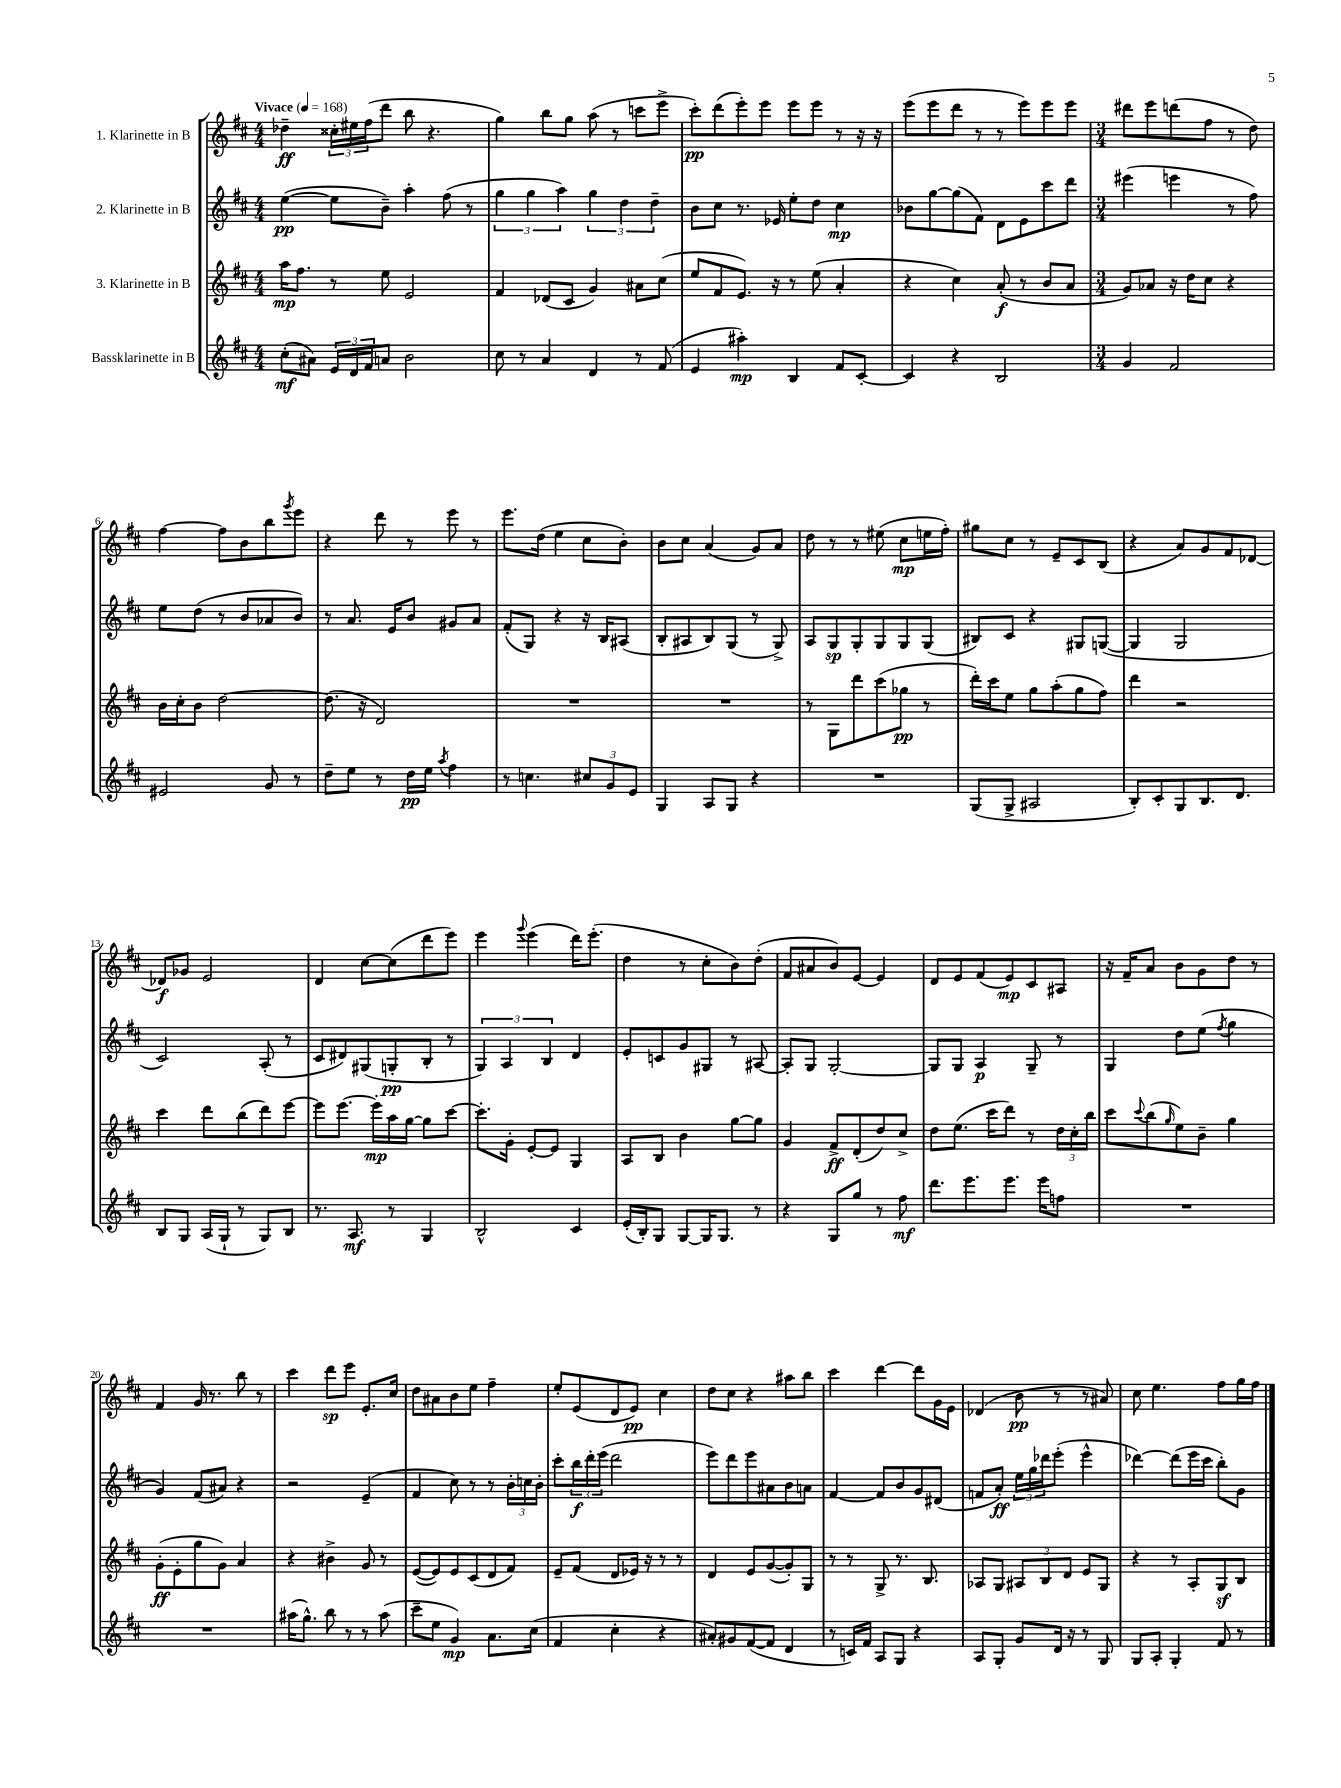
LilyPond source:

<<
\new StaffGroup <<
\new Staff = "s0" \with { instrumentName = "1. Klarinette in B" } {
    \clef treble \key d \major \numericTimeSignature \time 4/4 \tempo "Vivace" 4 = 168
    des''4--\ff \tuplet 3/2 { cisis''16-. eis''16 fis''16( } d'''8 b''8 r4. |
    g''4) b''8 g''8 a''8( r8 c'''8 e'''8-> |
    cis'''8-.\pp) d'''8( e'''8-.) e'''8 e'''8 e'''8 r8 r16 r16 |
    e'''8( e'''8 d'''8 r8 r8 e'''8) e'''8 e'''8 |
    \numericTimeSignature \time 3/4 dis'''8 e'''8 d'''8( fis''8 r8 d''8) |
    fis''4~ fis''8 b'8 b''8 \acciaccatura { g'''8 } e'''8 |
    r4 d'''8 r8 e'''8 r8 |
    e'''8. d''16( e''4 cis''8 b'8-.) |
    b'8 cis''8 a'4( g'8) a'8 |
    d''8 r8 r8 eis''8( cis''8\mp e''16 fis''16-.) |
    gis''8 cis''8 r8 e'8-- cis'8 b8( |
    r4 a'8) g'8 fis'8 des'8~ |
    des'8\f ges'8 e'2 |
    d'4 cis''8~ cis''8( d'''8 e'''8) |
    e'''4 \appoggiatura { g'''8 } e'''4( d'''16) e'''8.-.( |
    d''4 r8 cis''8-. b'8) d''8-.( |
    fis'8 ais'8 b'8) e'8~ e'4 |
    d'8 e'8 fis'8( e'8\mp) cis'8 ais8 |
    r16 fis'16-- a'8 b'8 g'8 d''8 r8 |
    fis'4 g'16 r8. b''8 r8 |
    cis'''4 d'''8\sp e'''8 e'8.-. cis''16 |
    d''8 ais'8 b'8 e''8 fis''4-- |
    e''8-. e'8( d'8 e'8\pp) cis''4 |
    d''8 cis''8 r4 ais''8 b''8 |
    cis'''4 d'''4~ d'''8 g'16 e'16 |
    des'4( b'8\pp r8 r8 ais'8) |
    cis''8 e''4. fis''8 g''16 fis''16 \bar "|." |
}
\new Staff = "s1" \with { instrumentName = "2. Klarinette in B" } {
    \clef treble \key d \major \numericTimeSignature \time 4/4
    e''4~\pp( e''8 b'8--) a''4-. fis''8( r8 |
    \tuplet 3/2 { g''4 g''4 a''4) } \tuplet 3/2 { g''4 d''4 d''4-- } |
    b'8 cis''8 r8. ees'16 e''8-. d''8 cis''4\mp |
    bes'8 g''8~ g''8( fis'8) d'8 e'8 cis'''8 d'''8 |
    \numericTimeSignature \time 3/4 eis'''4( e'''4 r8 fis''8) |
    e''8 d''8( r8 b'8 aes'8 b'8) |
    r8 a'8. e'16 b'8 gis'8 a'8 |
    fis'8-.( g8) r4 r16 b16 ais8( |
    b8-. ais8 b8) g8( r8 g8->) |
    a8 g8\sp g8-. g8 g8 g8( |
    bis8) cis'8 r4 gis8 g8~( |
    g4 g2 |
    cis'2) a8-.( r8 |
    cis'8 dis'8) gis8( g8-.\pp b8-. r8 |
    \tuplet 3/2 { g4) a4 b4 } d'4 |
    e'8-. c'8 g'8 gis8 r8 ais8~ |
    ais8-. g8 g2~-. |
    g8 g8 a4\p g8-- r8 |
    g4 d''8 e''8( \acciaccatura { fis''8 } g''4 |
    g'4) fis'8( ais'8) r4 |
    r2 e'4--( |
    fis'4 cis''8) r8 r8 \tuplet 3/2 { b'16-. c''16 b'16-. } |
    cis'''8-. \tuplet 3/2 { b''16\f d'''16-. e'''16( } d'''2 |
    e'''8) d'''8 e'''8 ais'8 b'8 a'8 |
    fis'4~ fis'8 b'8 g'8 dis'8( |
    f'8 a'8-.\ff) \tuplet 3/2 { e''16 g''16 des'''16 } e'''8-.( e'''4-^ |
    des'''4~) des'''8( e'''16 cis'''16 b''8-.) g'8 \bar "|." |
}
\new Staff = "s2" \with { instrumentName = "3. Klarinette in B" } {
    \clef treble \key d \major \numericTimeSignature \time 4/4
    a''16\mp fis''8. r8 e''8 e'2 |
    fis'4 des'8( cis'8 g'4) ais'8 cis''8( |
    e''8 fis'8 e'8.) r16 r8 e''8( a'4-. |
    r4 cis''4) a'8-.\f( r8 b'8 a'8 |
    \numericTimeSignature \time 3/4 g'8) aes'8 r16 d''16 cis''8 r4 |
    b'16 cis''16-. b'8 d''2~ |
    d''8.( r16 d'2) |
    R2. |
    R2. |
    r8 g8 d'''8 cis'''8( ges''8\pp r8 |
    d'''16-.) cis'''16 e''8 g''8 a''8-.( g''8 fis''8) |
    d'''4 r2 |
    cis'''4 d'''8 b''8( d'''8) e'''8~ |
    e'''8 e'''8.~ e'''16-.\mp a''16 g''16~ g''8 cis'''8~ |
    cis'''8.-. g'16-. e'8~-. e'8 g4 |
    a8 b8 b'4 g''8~ g''8 |
    g'4 fis'8->\ff d'8-.( d''8) cis''8-> |
    d''8 e''8.( cis'''16 d'''8) r8 \tuplet 3/2 { d''16 cis''16-. b''16 } |
    cis'''8 \appoggiatura { cis'''8 } b''8( \grace { g''16 } e''8) b'8-- g''4 |
    g'8-.\ff( e'8-. g''8 g'8) a'4 |
    r4 bis'4-> g'8 r8 |
    e'8~( e'8) e'8 cis'8( d'8 fis'8) |
    e'8-- fis'8( d'8 ees'16) r16 r8 r8 |
    d'4 e'8 g'8~( g'8-.) g8 |
    r8 r8 g8-> r8. b8. |
    aes8 g8 \tuplet 3/2 { ais8 b8 d'8 } e'8 g8 |
    r4 r8 a8-. g8\sf b8 \bar "|." |
}
\new Staff = "s3" \with { instrumentName = "Bassklarinette in B" } {
    \clef treble \key d \major \numericTimeSignature \time 4/4
    cis''8-.\mf( ais'8) \tuplet 3/2 { e'16 d'16 fis'16 } a'8 b'2 |
    cis''8 r8 a'4 d'4 r8 fis'8( |
    e'4 ais''4-.\mp) b4 fis'8 cis'8~-. |
    cis'4 r4 b2 |
    \numericTimeSignature \time 3/4 g'4 fis'2 |
    eis'2 g'8 r8 |
    d''8-- e''8 r8 d''16\pp e''16 \acciaccatura { a''8 } fis''4 |
    r8 c''4. \tuplet 3/2 { cis''8 g'8 e'8 } |
    g4 a8 g8 r4 |
    R2. |
    g8( g8-> ais2 |
    b8-.) cis'8-. g8 b8. d'8. |
    b8 g8 a16( g16-! r8 g8) b8 |
    r8. a8.\mf r8 g4 |
    b2-^ cis'4 |
    e'16-.( b16-.) g8 g8~ g16 g8. r8 |
    r4 g8 g''8 r8 fis''8\mf |
    d'''8. e'''8. e'''8. e'''16 f''8 |
    R2. |
    R2. |
    ais''16( g''8.-^) b''8 r8 r8 ais''8( |
    cis'''8-- e''8 g'4\mp) a'8. cis''16( |
    fis'4 cis''4-. r4 |
    ais'8-.) gis'8 fis'8~( fis'8 d'4 |
    r8 c'16) fis'16 a8 g8 r4 |
    a8 g8-. g'8 d'16 r16 r8 g8 |
    g8 a8-. g4-. fis'8 r8 \bar "|." |
}
>>
>>
